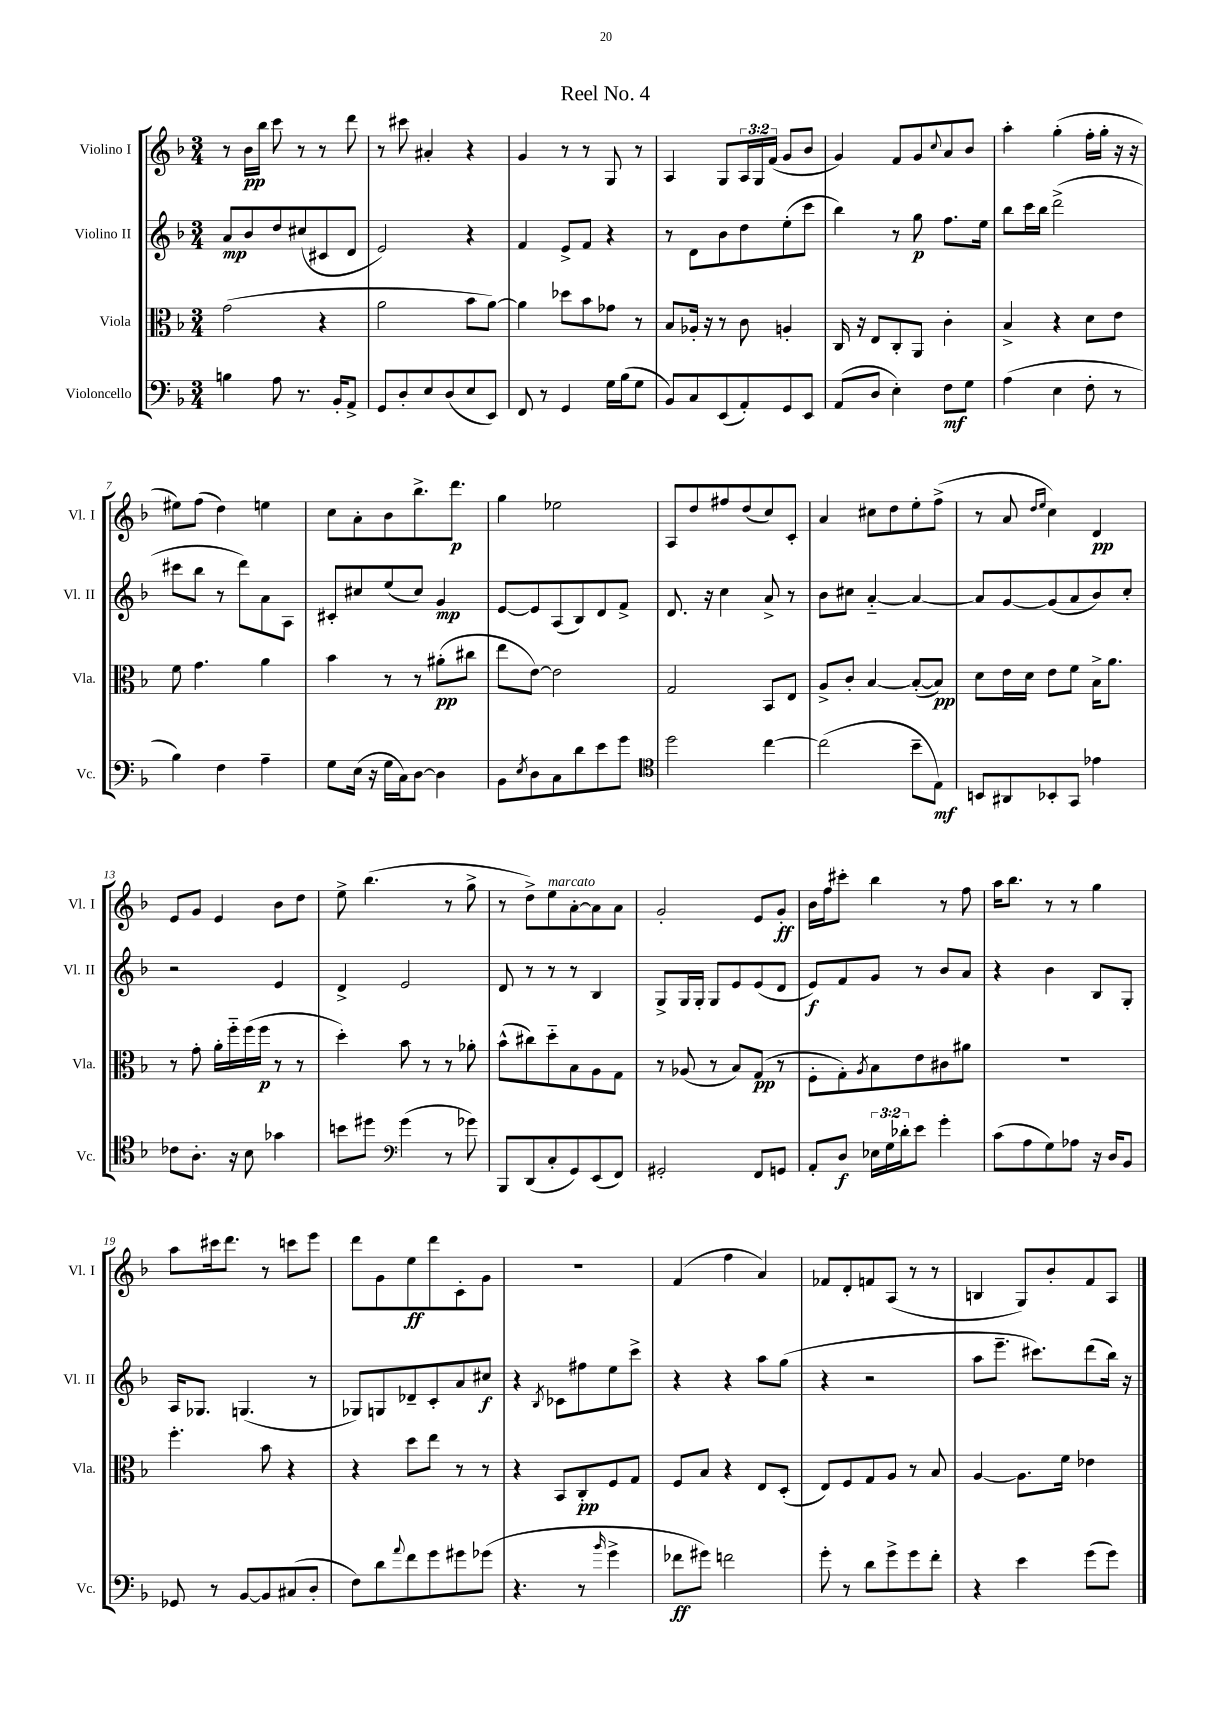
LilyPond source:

\header { title = "Reel No. 4" }
<<
\new StaffGroup <<
\new Staff = "s0" \with { instrumentName = "Violino I" shortInstrumentName = "Vl. I" } {
    \clef treble \key f \major \numericTimeSignature \time 3/4 \override Staff.TupletNumber.text = #tuplet-number::calc-fraction-text
    r8 bes'16\pp bes''16 c'''8 r8 r8 d'''8 |
    r8 cis'''8 ais'4-. r4 |
    g'4 r8 r8 g8 r8 |
    a4 g8 \tuplet 3/2 { a16 g16 f'16( } g'8 bes'8 |
    g'4) f'8 g'8 \appoggiatura { c''8 } a'8 bes'8 |
    a''4-. g''4-.( f''16-. g''16-. r16 r16 |
    eis''8) f''8( d''4) e''4 |
    c''8 a'8-. bes'8 bes''8.-> d'''8.\p |
    g''4 ees''2 |
    a8 d''8 fis''8 d''8( c''8) c'8-. |
    a'4 cis''8 d''8 e''8-. f''8->( |
    r8 a'8 \grace { d''16 e''16 } c''4) d'4\pp |
    e'8 g'8 e'4 bes'8 d''8 |
    e''8-> bes''4.( r8 g''8-> |
    r8 d''8->) e''8^\markup { \italic "marcato" } a'8~-. a'8 a'8 |
    g'2-. e'8 g'8-.\ff |
    bes'16 f''16 cis'''8-. bes''4 r8 f''8 |
    a''16 bes''8. r8 r8 g''4 |
    a''8 cis'''16 d'''8. r8 c'''8 e'''8 |
    d'''8 g'8 e''8\ff d'''8 c'8-. g'8 |
    R2. |
    f'4( f''4 a'4) |
    fes'8 d'8-. f'8 a8( r8 r8 |
    b4 g8) bes'8-. f'8 a8 \bar "|." |
}
\new Staff = "s1" \with { instrumentName = "Violino II" shortInstrumentName = "Vl. II" } {
    \clef treble \key f \major \numericTimeSignature \time 3/4
    a'8\mp bes'8 d''8 cis''8( cis'8 d'8 |
    e'2) r4 |
    f'4 e'8-> f'8 r4 |
    r8 d'8 bes'8 d''8 e''8-.( c'''8 |
    bes''4) r8 g''8\p f''8. e''16 |
    bes''8 c'''16 bes''16 d'''2->( |
    cis'''8 bes''8 r8 d'''8) a'8 a8 |
    cis'8-. cis''8 e''8( cis''8) g'4\mp |
    e'8~ e'8 a8( bes8) d'8 f'8-> |
    d'8. r16 c''4 a'8-> r8 |
    bes'8 cis''8 a'4~-_ a'4~ |
    a'8 g'8~ g'8( a'8 bes'8) c''8-. |
    r2 e'4 |
    d'4-> e'2 |
    d'8 r8 r8 r8 bes4 |
    g8-> g16 g16-. g8 e'8 e'8( d'8 |
    e'8\f) f'8 g'8 r8 bes'8 a'8 |
    r4 bes'4 bes8 g8-. |
    a16 ges8. g4.( r8 |
    ges8) g8 des'8-- c'8-. a'8 cis''8\f |
    r4 \acciaccatura { bes8 } ces'8 fis''8 e''8 c'''8-> |
    r4 r4 a''8 g''8( |
    r4 r2 |
    a''8 e'''8.-- cis'''8.) d'''8( bes''16) r16 \bar "|." |
}
\new Staff = "s2" \with { instrumentName = "Viola" shortInstrumentName = "Vla." } {
    \clef alto \key f \major \numericTimeSignature \time 3/4
    g'2( r4 |
    a'2 bes'8 a'8~) |
    a'4 des''8 bes'8 ges'8 r8 |
    bes8 aes16-. r16 r8 c'8 a4-. |
    c16 r16 e8 c8-. a,8 c'4-. |
    bes4-> r4 d'8 e'8 |
    f'8 g'4. a'4 |
    bes'4 r8 r8 ais'8-.\pp( cis''8 |
    e''8 e'8~) e'2 |
    g2 bes,8 e8 |
    a8-> c'8-. bes4~ bes8~-.( bes8\pp) |
    d'8 e'16 d'16 e'8 f'8 bes16-> a'8. |
    r8 g'8-. a'16-. f''16-_ f''16( f''16\p r8 r8 |
    d''4-.) bes'8 r8 r8 aes'8-. |
    bes'8-^( cis''8) d''8-_ bes8 a8 g8 |
    r8 aes8( r8 bes8) g8\pp( r8 |
    f8-. g8-.) \acciaccatura { a8 } bes8 e'8 cis'8 ais'8 |
    R2. |
    f''4.-. bes'8 r4 |
    r4 d''8 e''8 r8 r8 |
    r4 bes,8 c8-.\pp f8 g8 |
    f8 bes8 r4 e8 d8-.( |
    e8) f8 g8 a8 r8 bes8 |
    a4~ a8. f'16 ees'4 \bar "|." |
}
\new Staff = "s3" \with { instrumentName = "Violoncello" shortInstrumentName = "Vc." } {
    \clef bass \key f \major \numericTimeSignature \time 3/4 \override Staff.TupletNumber.text = #tuplet-number::calc-fraction-text
    b4 a8 r8. bes,16-. a,8-> |
    g,8 d8-. e8 d8( e8 e,8) |
    f,8 r8 g,4 g16 bes16( g8 |
    bes,8) c8 e,8( a,8-.) g,8 e,8 |
    a,8( d8 e4-.) f8\mf g8 |
    a4( e4 f8-. r8 |
    bes4) f4 a4-- |
    g8 e16( r16 g16 c16) d8~ d4 |
    bes,8 \acciaccatura { e8 } d8 c8 d'8 e'8 g'8 |
    \clef tenor d''2 c''4~ |
    c''2( bes'8-- e8\mf) |
    b,8 ais,8 bes,8-. g,8 ees'4 |
    ces'8 a8.-. r16 bes8 ges'4 |
    b'8 dis''8 \clef bass g'4( r8 ges'8) |
    bes,,8 d,8( c8-. g,8) e,8( f,8) |
    gis,2-. f,8 g,8 |
    a,8-. d8\f \tuplet 3/2 { ees16 g16 des'16-. } e'8 g'4-. |
    c'8( a8 g8) aes8 r16 d16 bes,8 |
    ges,8 r8 bes,8~ bes,8 cis8( d8-. |
    f8) d'8 \appoggiatura { a'8 } f'8 g'8 gis'8 ges'8( |
    r4. r8 \grace { bes'16 } g'4-> |
    fes'8\ff gis'8) f'2 |
    g'8-. r8 d'8 g'8-> g'8 f'8-. |
    r4 e'4 g'8( g'8) \bar "|." |
}
>>
>>
